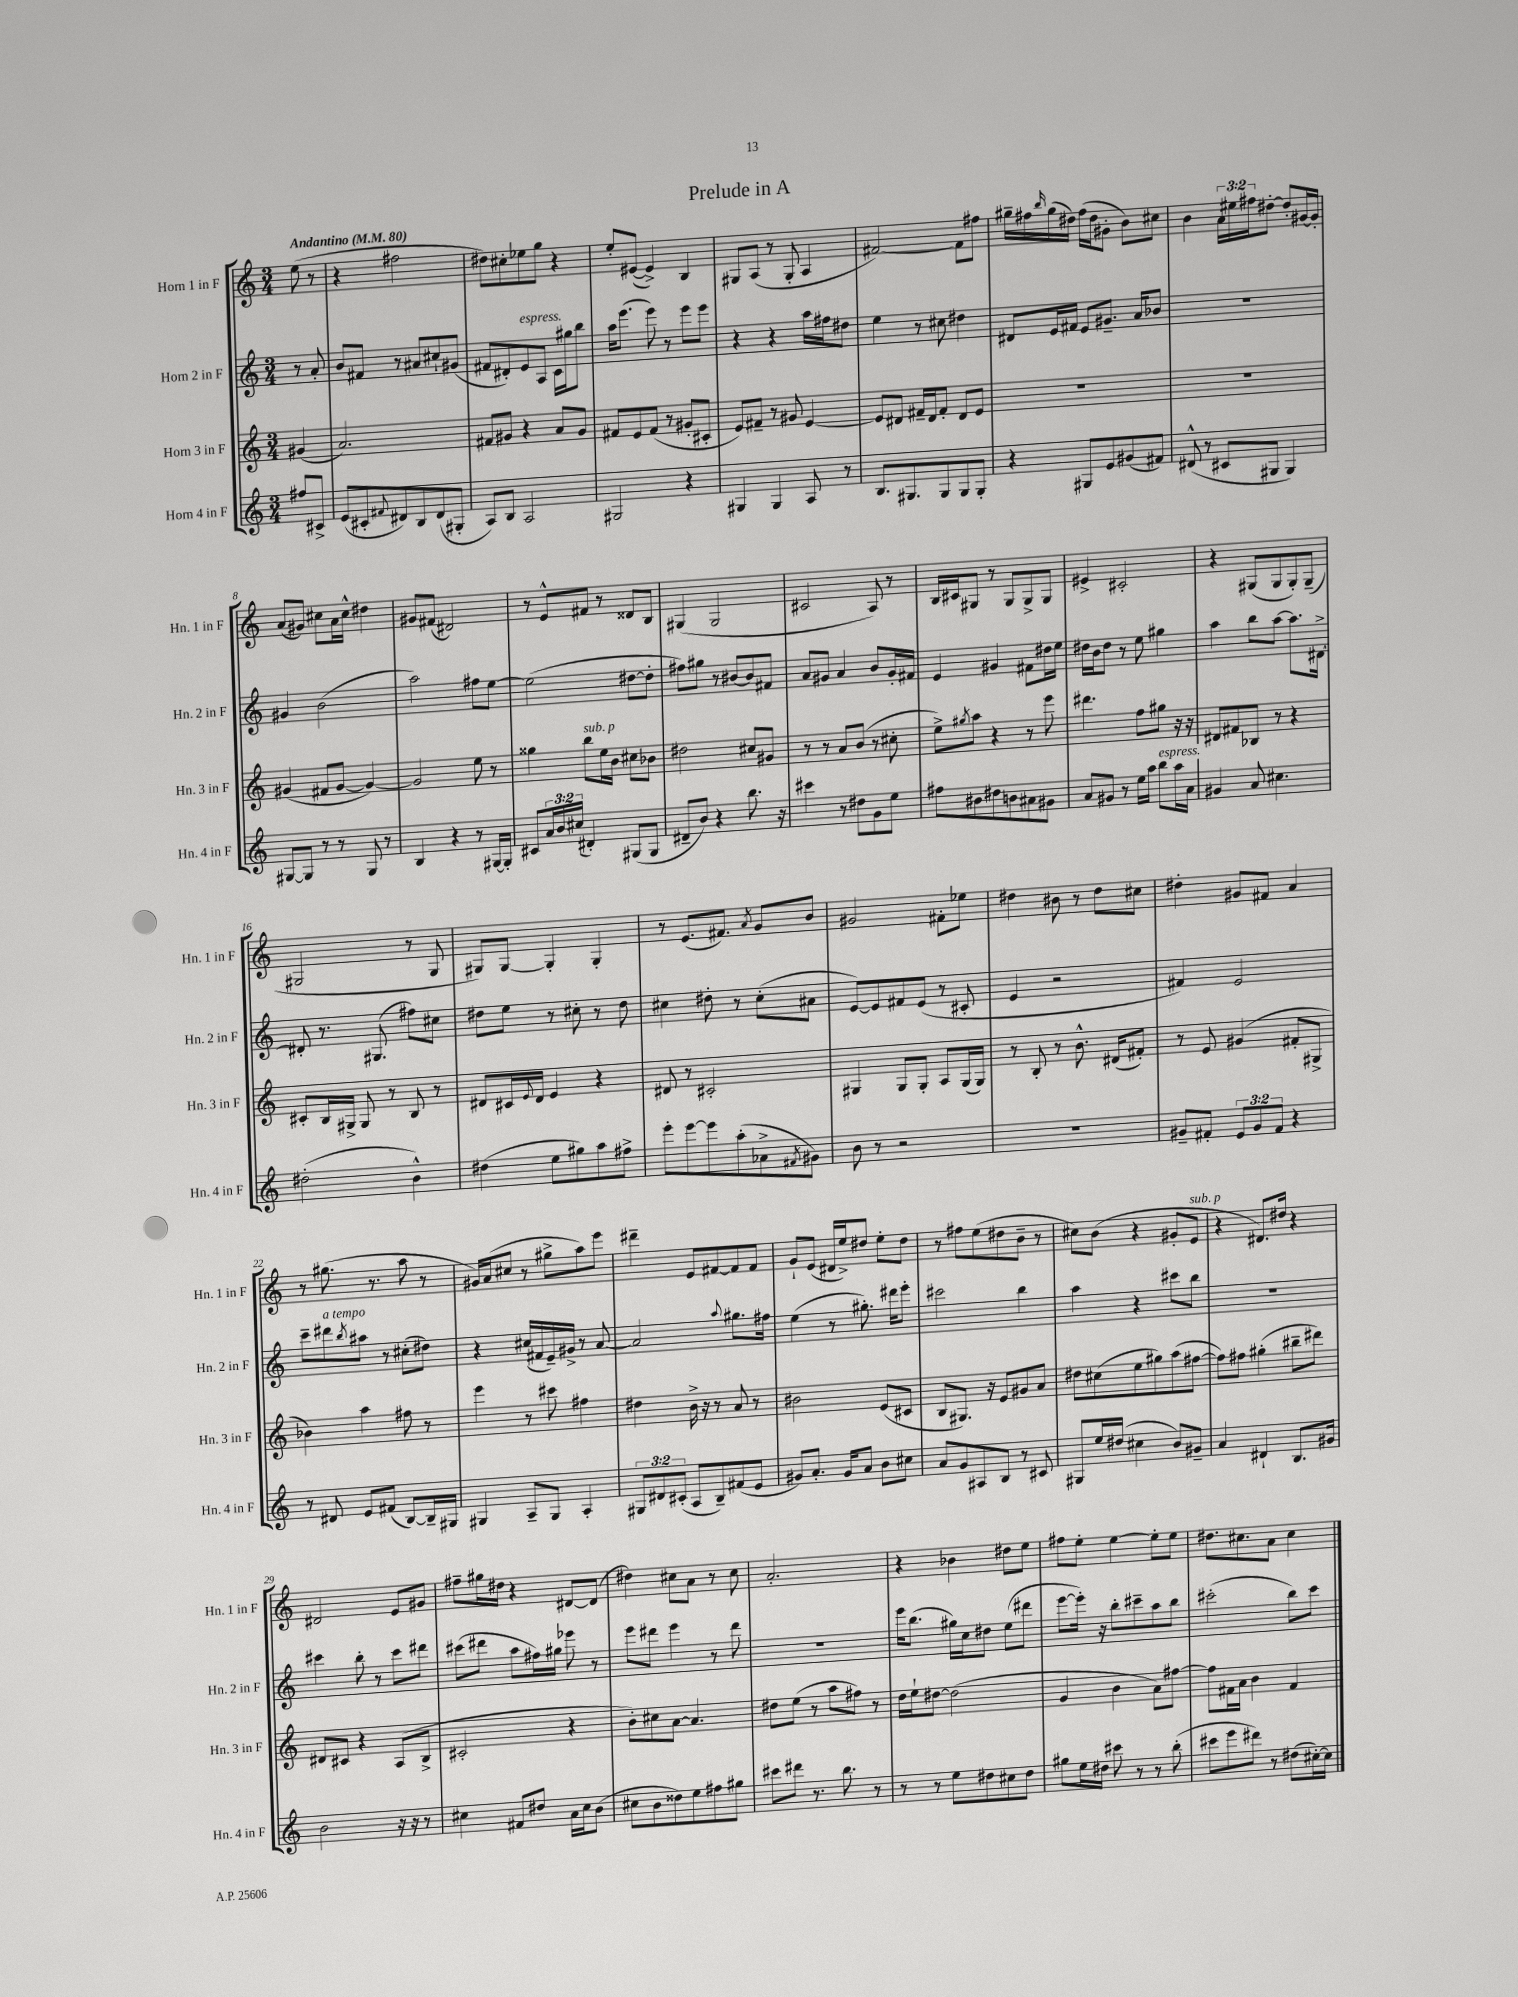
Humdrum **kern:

**kern	**kern	**kern	**kern
*staff4	*staff3	*staff2	*staff1
*clefG2	*clefG2	*clefG2	*clefG2
*k[]	*k[]	*k[]	*k[]
*M3/4	*M3/4	*M3/4	*M3/4
*MM80	*MM80	*MM80	*MM80
8ff#/L	(4g#/	8r	(8ee\
8c#^/J	.	8a'/	8r
=	=	=	=
(8e/L	2.a/)	8b/L	4r
8c#'/	.	8f#/J	.
8qqf#/	.	.	.
8d#/)	.	8r	2ff#\
8B/	.	8a#/L	.
(8d#/	.	8cc#`/	.
8G#'/J	.	(8g#/J	.
=	=	=	=
8A/L)	8f#/L	8f#/L	8dd#\L)
8B/J	8g#/J	8d#'/)	8cc#'\
2A/	4r	8e/	8ee-\
.	.	8A/J	8gg\J
.	8a/L	16c\LL	4r
.	.	16gg#\J	.
.	8g#/J	8bb\J	.
=	=	=	=
2G#/	8f#/L	16aa\LK	8ee'/L
.	.	(8.eee\J	.
.	8e/	.	([8e#/J
.	(8f#/J	8eee\)	4e#^/])
.	8r	8r	.
4r	8g#'/L	8eee\L	4B/
.	8c#'/J	8eee\J	.
=	=	=	=
4G#/	8e/L)	4r	8G#/L
.	8f#~/J	.	(8A/J
4G#/	8r	4r	8r
.	8g#/	.	8G#'/
8A/	[4e/	16aa\LL	4A/
.	.	16ff#\J	.
8r	.	8dd#\J	.
=	=	=	=
8.B/L	8e/]L	4ee\	[2f#/)
.	8d#/J	.	.
8.G#/	.	.	.
.	16f#~/LL	8r	.
.	16d#/J	.	.
8G#/	8f#'/J	8cc#\	.
8G#/	8d#/L	4dd#\	8f#\]L
8G#'/J	8e/J	.	8ff#\J
=	=	=	=
4r	2.r	8d#/L	16gg#~\LL
.	.	.	16ff#\
.	.	.	16qqbb/
.	.	16e/L	(16gg#\
.	.	16f#/JJ	16dd#\JJ)
8G#/L	.	8e/L	(16ff#\LL
.	.	.	16dd#\J
8e/	.	8.g#~/J	8g#'\J
(8g#/	.	.	8b\L)
.	.	16a/LK	.
8f#/J)	.	8b-/J	8cc#\J
=	=	=	=
(8d#^^/	2.r	2.r	4b\
8r	.	.	.
8c#/L	.	.	24a\LL
.	.	.	24ee#\
.	.	.	24ff#\J
8G#/J	.	.	[8dd#'\J
4G#/)	.	.	8dd#'/]L
.	.	.	[16g#/L
.	.	.	16g#'/]JJ
=	=	=	=
[8G#/L	(4g#/	4g#/	(8a/L
8G#/]J	.	.	8g#/J)
8r	8f#/L	(2b\	8cc#\L
8r	[8g#/J	.	16a\L
.	.	.	16cc#^^\JJ
8G#/	4g#/_)	.	4dd#\
8r	.	.	.
=	=	=	=
4B/	2g#/]	2aa\)	8g#/L
.	.	.	(8f#/J
4r	.	.	2d#/)
8r	8ee\	8ff#\L	.
[16G#/LL	8r	[8ee\J	.
16G#'/]JJ	.	.	.
=	=	=	=
8c#/L	4gg##\	(2ee\]	8r
24a/L	.	.	8e^^/L
24b/	.	.	.
(24cc#/JJ	.	.	.
4d#'/)	8bb\L	.	8f#/J
.	16ee\L	.	8r
.	16b\JJ	.	.
(8G#/L	8cc#\L	[8dd#\L	8d##/L
8G#/J	8b-\J	8dd#'\]J	8B/J
=	=	=	=
8d#~/L	2dd#\	8ff#\L)	(4G#/
8b/J)	.	8gg#\J	.
4r	.	8r	2G#/
.	.	[8b#/L	.
8.bb\	8cc#/L	8b#/]	.
.	8g#/J	8f#/J	.
16r	.	.	.
=	=	=	=
4ccc#\	8r	8a/L	2c#/
.	8r	8g#/J	.
8r	8a/L	4a/	.
8dd#\L	(8b/J	.	.
8g\	8r	8b/L	8A/)
8ee\J	8cc#'\	16g#'/L	8r
.	.	16f#/JJ	.
=	=	=	=
8ff#\L	8ee^\L)	4e/	16B/LL
.	.	.	16c#/J
.	8qgg#/	.	.
8b#\	8aa\J	.	8G#/J
8dd#\	4r	4g#/	8r
8b\	.	.	8G#/L
8a#\	8r	8f#\L	8G#^/
8g#\J	8eee\	16dd#\L	8G#/J
.	.	16ee\JJ	.
=	=	=	=
8a/L	4.ddd#\	16dd#\LL	4e#^/
.	.	16b\J	.
8g#/J	.	8dd#\J	.
8r	.	8r	2c#'/
16ee\LL	8ff\L	8ee\	.
16aa\JJ	.	.	.
8bb\L	8gg#\J	4gg#\	.
16aa\L	16r	.	.
16a\JJ	16r	.	.
=	=	=	=
4g#/	8d#/L	4aa\	4r
.	8f#/	.	.
8a/	8B-/J	8bb\L	(8G#/L
4.cc#\	8r	[8aa\J	8G#/
.	4r	8.aa\]L	8G#'/)
.	.	.	(8G#~/J
.	.	[16d#^\Jk	.
=	=	=	=
(2dd#'\	8c#'/L	8d#'/]	2G#/
.	16B/L	8.r	.
.	16G#^/JJ	.	.
.	8G#/	.	.
.	.	(8.G#/	.
.	8r	.	.
4b^^\)	8B/	8ff#\L)	8r
.	8r	8cc#\J	8G#/
=	=	=	=
(4dd#\	8d#/L	8dd#\L	8G#/L)
.	16c#/L	8ee\J	[8G#/J
.	8qqe/	.	.
.	16d#/JJ	.	.
8ee\L	4e/	8r	4G#'/]
8gg#\)	.	8cc#'\	.
8aa\	4r	8r	4G#'/
8ff#^\J	.	8dd#\	.
=	=	=	=
8eee'\L	8d#/	4cc#\	8r
[8eee\	8r	.	(8.e/L
8eee\]	2c#'/	8dd#'\	.
.	.	.	8.f#/J)
(8aa'\	.	8r	.
.	.	.	8qa/
8a-^\	.	(8cc#'\L	8g/L
8qf#/	.	.	.
8g#\J)	.	8a#\J	8b/J
=	=	=	=
8b\	4G#/	[8e/L)	2g#/
8r	.	8e/]	.
2r	8G#/L	8f#/	.
.	8G#'/J	(8e/J	.
.	8A/L	8r	8f#'\L
.	(16G#/L	8c#'/	8ee-\J
.	16G#/JJ)	.	.
=	=	=	=
2.r	8r	4e/	4dd#\
.	8B'/	.	.
.	8r	2r	8b#\
.	8.b^^\	.	8r
.	.	.	8dd#\L
.	(16d#/LK	.	.
.	8f#'/J)	.	8cc#\J
=	=	=	=
8g#~/L	8r	4f#/)	4dd#'\
8f#'/J	8e/	.	.
12e/L	(4g#/	2e/	8g#/L
12g#/	.	.	.
.	.	.	8f#/J
12f#/J	.	.	.
4r	8f#'/L	.	4a/
.	8G#^/J	.	.
=	=	=	=
8r	4b-\)	8ccc~\L	8r
8d#/	.	8ddd#\	(8.gg#\
.	.	8qbb/	.
8e/L	4aa\	8aa#\J	.
.	.	.	8.r
(8f#/J	.	8r	.
[8B/L)	8ff#\	(8cc#'\L	8aa\
16B~/]L	8r	8dd#\J)	8r
16G#/JJ	.	.	.
=	=	=	=
4G#/	4eee\	4r	16g#/LL)
.	.	.	(16a/J
.	.	.	8cc#/J
8A~/L	8r	(16cc#/LL	8r
.	.	16f#/	.
8G#/J	8ccc#\	16e~/)	8gg#^\L
.	.	16g#^/JJ	.
4A'/	4ff#\	8r	8aa\)
.	.	[8a/	8eee\J
=	=	=	=
12G#/L	4dd#\	2a/]	4ddd#~\
12d#/	.	.	.
(12c#'/J	.	.	.
8A/L	16b^\	.	8e/L
.	16r	.	.
8B~/)	8r	.	[8f#/
.	.	8qqaa/	.
(8f#/	8a/	8.gg#\L	8f#/]
8e/J	8r	.	8f#/J
.	.	16ff#\Jk	.
=	=	=	=
8g#/L)	2b#\	(4ee\	8g`/L
8.a'/J	.	.	(8e/J
.	.	8r	16d#/LL
16g#/LK	.	.	16ee^/J)
8a/J	.	8.gg#'\)	8dd#/J
8b\L	(8e/L	.	8ee'\L
.	.	16ddd#\LK	.
8cc#\J	8c#/J	8eee'\J	8dd#\J
=	=	=	=
8a/L	8B/L	2ccc#\	8r
8g/	8.G#/J)	.	8ff#\L
8A#/	.	.	(8ee\
.	16r	.	.
8B/J	8e/L	.	8dd#\
8r	8g#/	4bb\	8b~\J
8c#/	8a/J	.	8r
=	=	=	=
8G#/L	8dd#\L	4aa\	8cc#\L)
16ee/L	(8cc#\	.	(8b\J
(16dd#/JJ	.	.	.
4cc#\	8ee\	4r	4r
.	8gg#\)	.	.
8b/L)	(8aa\	8ccc#\L	8g#'/L
8g#~/J	[8ff#\J	8bb\J	8e/J
=	=	=	=
4a/	8ff#\]L)	2.r	4r
.	8ff#\J	.	.
4d#`/	(4gg#'\	.	8.d#/L)
.	.	.	16dd#/Jk
8.B/L	8bb#~\L	.	4r
.	8ddd#\J)	.	.
16g#/Jk	.	.	.
=	=	=	=
2b\	8d#/L	4ccc#\	2d#/
.	8c#/J	.	.
.	4r	8bb'\	.
.	.	8r	.
16r	(8A/L	8ccc#\L	8e/L
16r	.	.	.
8r	8B^/J	8ddd#\J	8g#/J
=	=	=	=
4cc#\	2c#'/	(8ccc#\L	8ff#~\L
.	.	8ddd#\J	16gg#\L
.	.	.	16dd#\JJ
8f#/L	.	8aa\L	4r
8dd#/J	.	16ff#\L)	.
.	.	16gg#\JJ	.
16a\LL	4r	8eee-\	[8d#/L
16cc#\J	.	.	.
(8b\J	.	8r	(8d#/]J
=	=	=	=
8cc#\L	8b'\L)	8eee\L	4dd#\)
8b\	8cc#\	8ddd#\J	.
8dd##\)	[8a\J	4eee\	8cc#\L
8ee\	4.a/]	.	8a\J
8ff#\	.	8r	8r
8gg#\J	.	8ddd#\	8cc#\
=	=	=	=
8ccc#\L	8dd#\L	2.r	2.a'/
8ddd#\J	(8ee\J	.	.
8.r	8r	.	.
.	8aa\L	.	.
8.bb\	.	.	.
.	8ff#\J)	.	.
8r	8r	.	.
=	=	=	=
8r	16dd\LL	16eee\LK	4r
.	16ee`\J	(8.bb\J	.
8r	[8dd#\J	.	.
8ee\L	(2dd#\]	16gg#\LL)	4b-\
.	.	16cc\J	.
8dd#\	.	8dd#\J	.
8cc#\	.	(8ee\L	8dd#\L
8dd#\J	.	8ddd#\J	8ee\J
=	=	=	=
8gg#\L	4g/	[8eee\L	8ff#\L
16ee\L	.	16eee'\]Jk)	8ee'\J
16dd#\JJ	.	16r	.
8ccc#\	4b\	8bb'\L	[4ee\
8r	.	8ccc#~\	.
8r	8a\L)	8aa\	8ee'\]L
(8bb'\	[8ff#\J	8bb\J	8ee\J
=	=	=	=
8ccc#\L	8ff#\]L	(2ccc#'\	8.dd#\L
8eee\	16f#\L	.	.
.	16a\JJ	.	8.cc#\
8ddd#\J)	4b\	.	.
8r	.	.	8a\J
(8dd#\L	4f#/	8bb\L)	4cc#\
[16cc#'\L)	.	8ccc#\J	.
16cc#\]JJ	.	.	.
==	==	==	==
*-	*-	*-	*-
